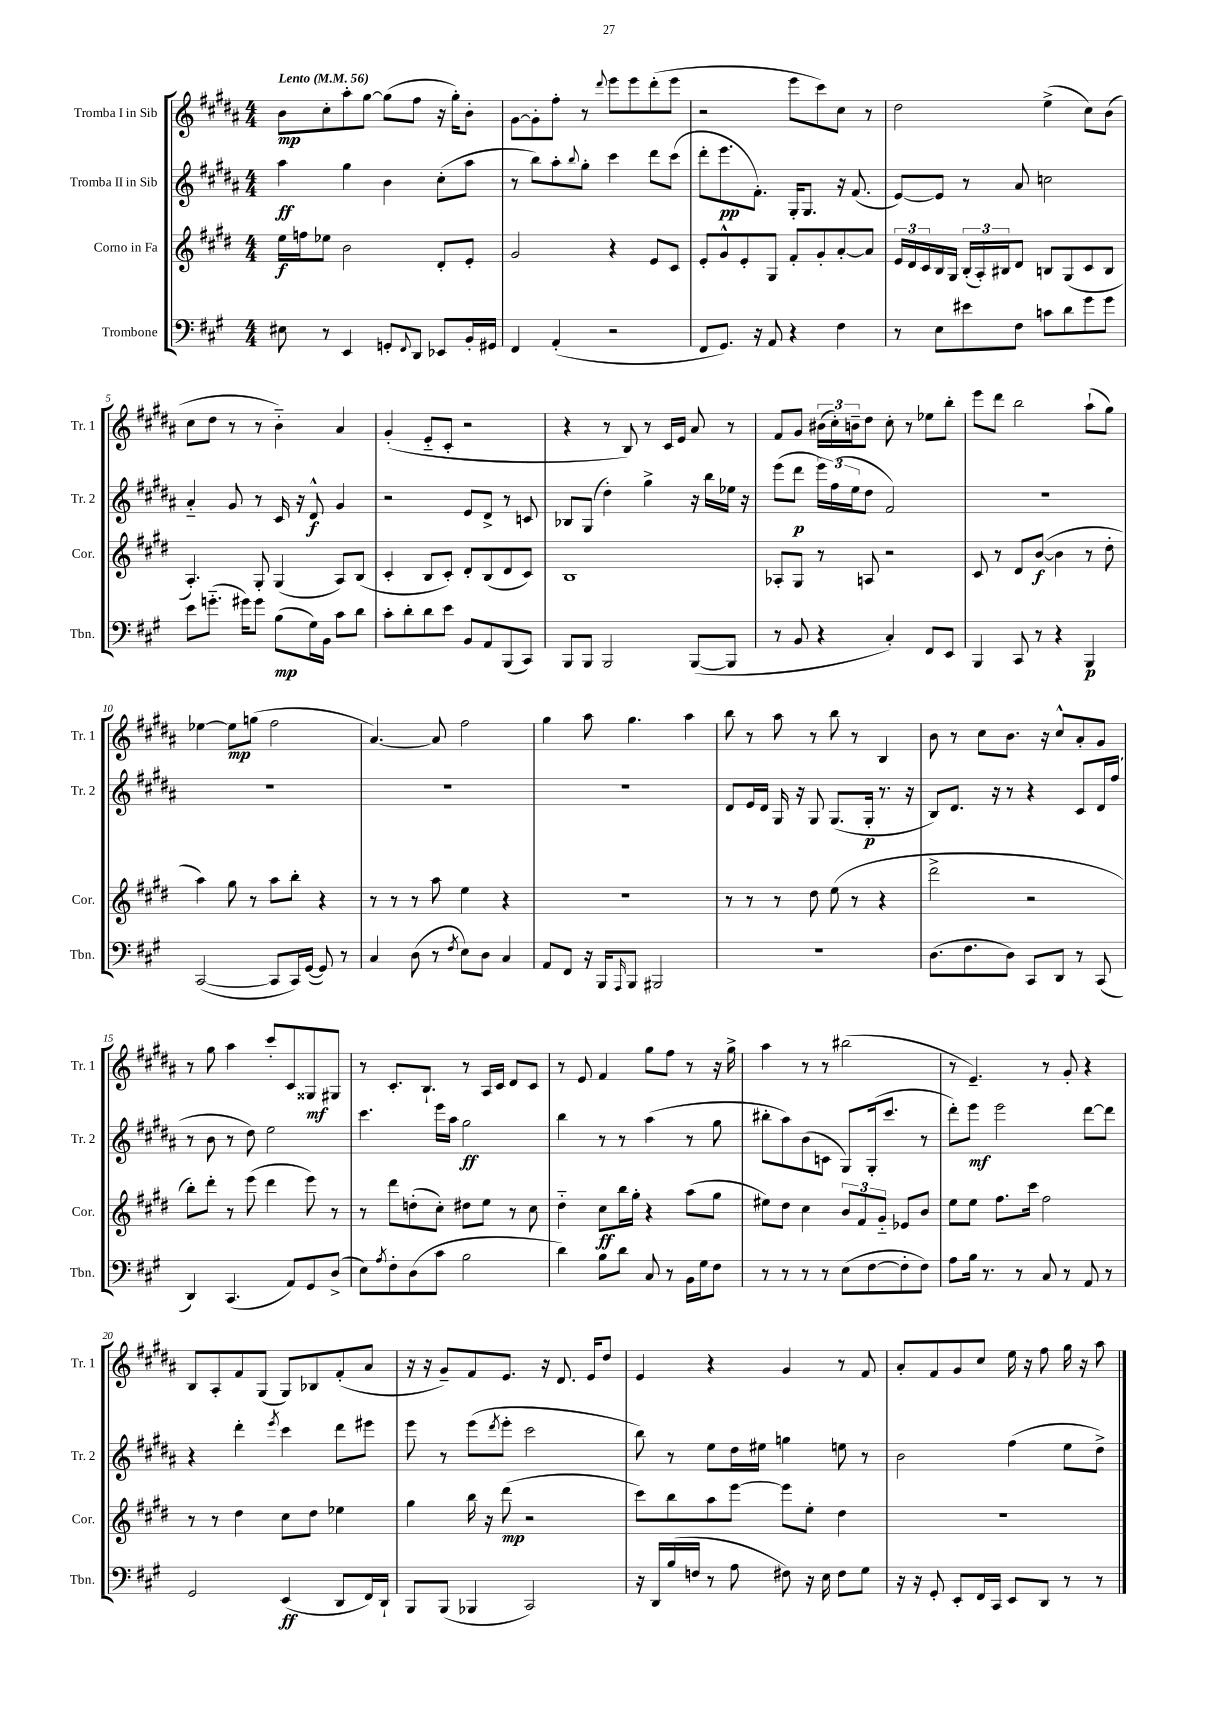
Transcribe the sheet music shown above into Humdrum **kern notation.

**kern	**dynam	**kern	**dynam	**kern	**dynam	**kern	**dynam
*part4	*part4	*part3	*part3	*part2	*part2	*part1	*part1
*staff4	*staff4	*staff3	*staff3	*staff2	*staff2	*staff1	*staff1
*I"Trombone	*	*I"Corno in Fa	*	*I"Tromba II in Sib	*	*I"Tromba I in Sib	*
*I'Tbn.	*	*I'Cor.	*	*I'Tr. 2	*	*I'Tr. 1	*
*clefF4	*	*clefG2	*	*clefG2	*	*clefG2	*
*k[f#c#g#]	*	*k[f#c#g#d#]	*	*k[f#c#g#d#a#]	*	*k[f#c#g#d#a#]	*
*M4/4	*	*M4/4	*	*M4/4	*	*M4/4	*
*MM56	*	*MM56	*	*MM56	*	*MM56	*
=1	=1	=1	=1	=1	=1	=1	=1
!	!	!	!	!	!	!LO:TX:a:B:t=Lento	!
8E#X\	.	16ee\LL	f	4aa#\	ff	8b\L	mp
.	.	16ffn\J	.	.	.	.	.
8r	.	8ee-X\J	.	.	.	8cc#'\	.
4EE/	.	2b\	.	4gg#\	.	8aa#'\	.
.	.	.	.	.	.	[8gg#\J	.
8GGn'/L	.	.	.	4b\	.	(8gg#\L]	.
8qqFF#/	.	.	.	.	.	.	.
8DD/J	.	.	.	.	.	8ff#\J	.
8EE-X/L	.	8d#'/L	.	(8cc#'\L	.	16r	.
.	.	.	.	.	.	16gg#'\KL)	.
16BB'/L	.	8e'/J	.	8aa#\J	.	8b'\J	.
16GG#X/JJ	.	.	.	.	.	.	.
=2	=2	=2	=2	=2	=2	=2	=2
4FF#/	.	2g#/	.	8r	.	[8g#\L	.
.	.	.	.	8bb\L)	.	8g#'\]	.
(4AA'/	.	.	.	8aa#'\	.	8ff#'\J	.
.	.	.	.	8qqbb/	.	.	.
.	.	.	.	8gg#'\J	.	8r	.
.	.	.	.	.	.	8qqddd#/	.
2r	.	4r	.	4ccc#\	.	8eee\L	.
.	.	.	.	.	.	8eee\	.
.	.	8e/L	.	8ddd#\L	.	(8ddd#'\	.
.	.	8c#/J	.	(8ccc#\J	.	8eee\J	.
=3	=3	=3	=3	=3	=3	=3	=3
8FF#/L	.	8e'/L	.	8ddd#'\L	.	2r	.
8.GG#/J)	.	8g#^^/	.	8.eee\	pp	.	.
.	.	8e'/	.	.	.	.	.
16r	.	.	.	8.f#'\J)	.	.	.
8AA/	.	8G#/J	.	.	.	.	.
4r	.	8f#'/L	.	16G#'/KL	.	8eee\L	.
.	.	.	.	8.G#/J	.	.	.
.	.	8g#'/	.	.	.	8ccc#\)	.
4F#\	.	[8a'/	.	16r	.	8cc#\J	.
.	.	.	.	(8.f#/	.	.	.
.	.	8a/J]	.	.	.	8r	.
=4	=4	=4	=4	=4	=4	=4	=4
8r	.	24e/LL	.	[8e/L)	.	2dd#\	.
.	.	24d#/	.	.	.	.	.
.	.	24c#/	.	.	.	.	.
8E\L	.	16B/	.	8e/J]	.	.	.
.	.	16G#/JJ	.	.	.	.	.
8e#X\	.	(24B'/LL	.	8r	.	.	.
.	.	24A'/)	.	.	.	.	.
.	.	24B#X/J	.	.	.	.	.
8F#\J	.	8d#/J	.	8a#/	.	.	.
8cn\L	.	8Bn/L	.	2ccn\	.	(4ee^\	.
8d\	.	(8G#/	.	.	.	.	.
8g#\	.	8c#/	.	.	.	8cc#\L)	.
8g#\J	.	8B/J	.	.	.	(8b\J	.
!!LO:LB:g=z
=5	=5	=5	=5	=5	=5	=5	=5
8e\L	.	4.A'/)	.	4a#/	.	8cc#\L	.
(8.gn\J	.	.	.	.	.	8dd#\J	.
.	.	.	.	8g#/	.	8r	.
16g#X\KL)	.	.	.	.	.	.	.
8g#\J	.	8G#'/	.	8r	.	8r	.
(8B\L	mp	(4G#/	.	16c#/	.	4b\)	.
.	.	.	.	16r	.	.	.
16G#\L)	.	.	.	8d#^^/	f	.	.
16BB\JJ	.	.	.	.	.	.	.
8c#\L	.	8A/L)	.	4g#/	.	4a#/	.
8d\J	.	(8B/J	.	.	.	.	.
=6	=6	=6	=6	=6	=6	=6	=6
8c#'\L	.	4c#'/	.	2r	.	(4g#'/	.
8d'\	.	.	.	.	.	.	.
8d\	.	8B/L	.	.	.	8e/L	.
8e\J	.	8c#'/J)	.	.	.	8c#'/J	.
8BB/L	.	8d#'/L	.	8e/L	.	2r	.
8AA/	.	(8B/	.	8d#^/J	.	.	.
(8BBB/	.	8d#/	.	8r	.	.	.
8CC#/J)	.	8c#/J)	.	8cn/	.	.	.
=7	=7	=7	=7	=7	=7	=7	=7
8BBB/L	.	1B	.	8B-X/L	.	4r	.
8BBB/J	.	.	.	(8G#/J	.	.	.
2BBB/	.	.	.	4dd#'\)	.	8r	.
.	.	.	.	.	.	8B/)	.
.	.	.	.	4gg#^\	.	8r	.
.	.	.	.	.	.	16c#/LL	.
.	.	.	.	.	.	16e/JJ	.
([8BBB/L	.	.	.	16r	.	8a#/	.
.	.	.	.	16bb\LL	.	.	.
8BBB/J]	.	.	.	16ee-X\JJ	.	8r	.
.	.	.	.	16r	.	.	.
=8	=8	=8	=8	=8	=8	=8	=8
8r	.	8A-X'/L	.	(8eee\L	.	8f#/L	.
8BB/	.	8G#/J	.	8ddd#\J	p	8g#/J	.
4r	.	8r	.	24eee\LL)	.	(24b#X\LL	.
.	.	.	.	(24ff#\	.	24cc#'\)	.
.	.	.	.	24ee\J	.	24bn~\J	.
.	.	8An/	.	8dd#\J	.	8dd#\J	.
4C#'/)	.	2r	.	2f#/)	.	8cc#'\	.
.	.	.	.	.	.	8r	.
8FF#/L	.	.	.	.	.	8ee-X\L	.
8EE/J	.	.	.	.	.	8bb'\J	.
=9	=9	=9	=9	=9	=9	=9	=9
4BBB/	.	8c#/	.	1r	.	8eee\L	.
.	.	8r	.	.	.	8ddd#\J	.
8CC#/	.	8d#/L	.	.	.	2bb\	.
8r	.	([8b/J	f	.	.	.	.
4r	.	4b\]	.	.	.	.	.
4BBB/	p	8r	.	.	.	(8aa#`\L	.
.	.	8dd#'\	.	.	.	8gg#\J)	.
!!LO:LB:g=z
=10	=10	=10	=10	=10	=10	=10	=10
([2CC#/	.	4aa\)	.	1r	.	[4ee-X\	.
.	.	8gg#\	.	.	.	8ee-\L]	mp
.	.	8r	.	.	.	(8ggn\J	.
8CC#/L]	.	8aa\L	.	.	.	2ff#\	.
16CC#/L)	.	8bb'\J	.	.	.	.	.
([16GG#/JJ	.	.	.	.	.	.	.
8GG#/])	.	4r	.	.	.	.	.
8r	.	.	.	.	.	.	.
=11	=11	=11	=11	=11	=11	=11	=11
4C#/	.	8r	.	1r	.	[4.a#/)	.
.	.	8r	.	.	.	.	.
(8D\	.	8r	.	.	.	.	.
8r	.	8aa\	.	.	.	8a#/]	.
8qF#/	.	.	.	.	.	.	.
8E\L)	.	4ee\	.	.	.	2ff#\	.
8D\J	.	.	.	.	.	.	.
4C#/	.	4r	.	.	.	.	.
=12	=12	=12	=12	=12	=12	=12	=12
8AA/L	.	1r	.	1r	.	4gg#\	.
8FF#/J	.	.	.	.	.	.	.
16r	.	.	.	.	.	8aa#\	.
16BBB/KL	.	.	.	.	.	.	.
16qqAAA/	.	.	.	.	.	.	.
8BBB/J	.	.	.	.	.	4.gg#\	.
2BBB#X/	.	.	.	.	.	.	.
.	.	.	.	.	.	4aa#\	.
=13	=13	=13	=13	=13	=13	=13	=13
1r	.	8r	.	8d#/L	.	8bb\	.
.	.	8r	.	16e/L	.	8r	.
.	.	.	.	16d#/JJ	.	.	.
.	.	8r	.	16G#/	.	8aa#\	.
.	.	.	.	16r	.	.	.
.	.	8dd#\	.	8G#/	.	8r	.
.	.	(8ee\	.	(8.G#/L	.	8bb\	.
.	.	8r	.	.	.	8r	.
.	.	.	.	16G#'/Jk	p	.	.
.	.	4r	.	8.r	.	4B/	.
.	.	.	.	16r	.	.	.
=14	=14	=14	=14	=14	=14	=14	=14
(8.D\L	.	2ddd#^\	.	8B/L)	.	8b\	.
.	.	.	.	8.d#/J	.	8r	.
8.F#\	.	.	.	.	.	.	.
.	.	.	.	.	.	8cc#\L	.
.	.	.	.	16r	.	.	.
8D\J)	.	.	.	8r	.	8.b\J	.
8CC#/L	.	2r	.	4r	.	.	.
.	.	.	.	.	.	16r	.
8DD/J	.	.	.	.	.	8cc#^^/L	.
8r	.	.	.	8c#/L	.	8a#'/	.
(8CC#/	.	.	.	16d#/L	.	8g#/J	.
.	.	.	.	(16ff#/JJ	.	.	.
!!LO:LB:g=z
=15	=15	=15	=15	=15	=15	=15	=15
4DD/)	.	8bb'\L)	.	8r	.	8r	.
.	.	8ddd#'\J	.	8b\	.	8gg#\	.
(4.CC#/	.	8r	.	8r	.	4aa#\	.
.	.	(8eee\	.	8dd#\)	.	.	.
.	.	4ddd#\	.	2ee\	.	8ccc#'/L	.
8AA/L)	.	.	.	.	.	8c#/	.
8GG#/	.	8eee\)	.	.	.	8G##X/	mf
(8D^/J	.	8r	.	.	.	8G#X/J	.
=16	=16	=16	=16	=16	=16	=16	=16
8E\L)	.	8r	.	4.ccc#\	.	8r	.
8qA/	.	.	.	.	.	.	.
8F#'\	.	8ddd#\L	.	.	.	8.c#'/L	.
(8D\	.	(8ddn'\	.	.	.	.	.
.	.	.	.	.	.	8.B`/J	.
8c#\J	.	8cc#'\J)	.	16eee\LL	.	.	.
.	.	.	.	16aa#\JJ	.	.	.
2B\	.	8dd#X\L	.	2gg#\	ff	8r	.
.	.	8ee\J	.	.	.	16A#/LL	.
.	.	.	.	.	.	16c#/JJ	.
.	.	8r	.	.	.	8d#/L	.
.	.	8cc#\	.	.	.	8c#/J	.
=17	=17	=17	=17	=17	=17	=17	=17
4d\)	.	4dd#\	.	4bb\	.	8r	.
.	.	.	.	.	.	8e/	.
8B\L	.	8cc#\L	ff	8r	.	4f#/	.
8d\J	.	16bb\L	.	8r	.	.	.
.	.	16gg#'\JJ	.	.	.	.	.
8C#/	.	4r	.	(4aa#\	.	8gg#\L	.
8r	.	.	.	.	.	8ff#\J	.
16BB\LL	.	(8aa\L	.	8r	.	8r	.
16G#\J	.	.	.	.	.	.	.
8F#\J	.	8gg#\J	.	8gg#\	.	16r	.
.	.	.	.	.	.	16gg#^\	.
=18	=18	=18	=18	=18	=18	=18	=18
8r	.	8ee#X\L)	.	8bb#X'\L	.	4aa#\	.
8r	.	8dd#\J	.	8aa#\)	.	.	.
8r	.	4cc#\	.	(8b\	.	8r	.
8r	.	.	.	8cn\J	.	8r	.
(8E\L	.	12b/L	.	8G#/L)	.	(2bb#X\	.
.	.	12f#/	.	.	.	.	.
[8F#\	.	.	.	(16G#'/k	.	.	.
.	.	12g#/J	.	.	.	.	.
.	.	.	.	8.ccc#/J	.	.	.
8F#'\]	.	8e-X/L	.	.	.	.	.
8F#\J)	.	8b/J	.	8r	.	.	.
=19	=19	=19	=19	=19	=19	=19	=19
8A\L	.	8ee\L	.	8ddd#'\L)	.	8r	.
16B\Jk	.	8ee\J	.	8eee\J	mf	4.e~/)	.
8.r	.	.	.	.	.	.	.
.	.	8.ff#\L	.	2eee\	.	.	.
8r	.	.	.	.	.	.	.
.	.	16ccc#\Jk	.	.	.	.	.
8C#/	.	2ff#\	.	.	.	8r	.
8r	.	.	.	.	.	8g#'/	.
8AA/	.	.	.	[8ddd#\L	.	4r	.
8r	.	.	.	8ddd#\J]	.	.	.
!!LO:LB:g=z
=20	=20	=20	=20	=20	=20	=20	=20
2GG#/	.	8r	.	4r	.	8B/L	.
.	.	8r	.	.	.	8A#'/	.
.	.	4dd#\	.	4ddd#'\	.	8f#/	.
.	.	.	.	.	.	(8G#/J	.
.	.	.	.	8qeee/	.	.	.
(4EE/	ff	8cc#\L	.	4ccc#\	.	8G#/L)	.
.	.	8dd#\J	.	.	.	8B-X/	.
8DD/L	.	4ee-X\	.	8ddd#\L	.	(8f#'/	.
16FF#/L)	.	.	.	8eee#X\J	.	8a#/J	.
16DD`/JJ	.	.	.	.	.	.	.
=21	=21	=21	=21	=21	=21	=21	=21
8BBB/L	.	4gg#\	.	8eee\	.	16r	.
.	.	.	.	.	.	16r	.
(8BBB/J	.	.	.	8r	.	8g#~/L)	.
4BBB-X/	.	16bb\	.	(8eee\L	.	8f#/	.
.	.	16r	.	.	.	.	.
.	.	.	.	8qddd#/	.	.	.
.	.	(8ddd#\	mp	8eee'\J	.	8.e/J	.
2CC#/)	.	2r	.	2ccc#\	.	.	.
.	.	.	.	.	.	16r	.
.	.	.	.	.	.	8.d#/	.
.	.	.	.	.	.	16e/KL	.
.	.	.	.	.	.	8dd#/J	.
=22	=22	=22	=22	=22	=22	=22	=22
16r	.	8ccc#\L)	.	8bb\)	.	4e/	.
16DD/LL	.	.	.	.	.	.	.
(16B/	.	8bb\	.	8r	.	.	.
16Fn/JJ	.	.	.	.	.	.	.
8r	.	8aa\	.	8ee\L	.	4r	.
8A\	.	[8eee\J	.	16dd#\L	.	.	.
.	.	.	.	16ee#X\JJ	.	.	.
8F#X\)	.	8eee\L]	.	4ggn\	.	4g#/	.
16r	.	8ee'\J	.	.	.	.	.
16E\	.	.	.	.	.	.	.
8F#\L	.	4dd#\	.	8een\	.	8r	.
8G#\J	.	.	.	8r	.	8f#/	.
=23	=23	=23	=23	=23	=23	=23	=23
16r	.	1r	.	2b\	.	8a#'/L	.
16r	.	.	.	.	.	.	.
8GG#'/	.	.	.	.	.	8f#/	.
8EE'/L	.	.	.	.	.	8g#/	.
16FF#/L	.	.	.	.	.	8cc#/J	.
16CC#/JJ	.	.	.	.	.	.	.
8EE/L	.	.	.	(4ff#\	.	16ee\	.
.	.	.	.	.	.	16r	.
8DD/J	.	.	.	.	.	8ff#\	.
8r	.	.	.	8ee\L	.	16gg#\	.
.	.	.	.	.	.	16r	.
8r	.	.	.	8dd#^\J)	.	8aa#\	.
==	==	==	==	==	==	==	==
*-	*-	*-	*-	*-	*-	*-	*-
